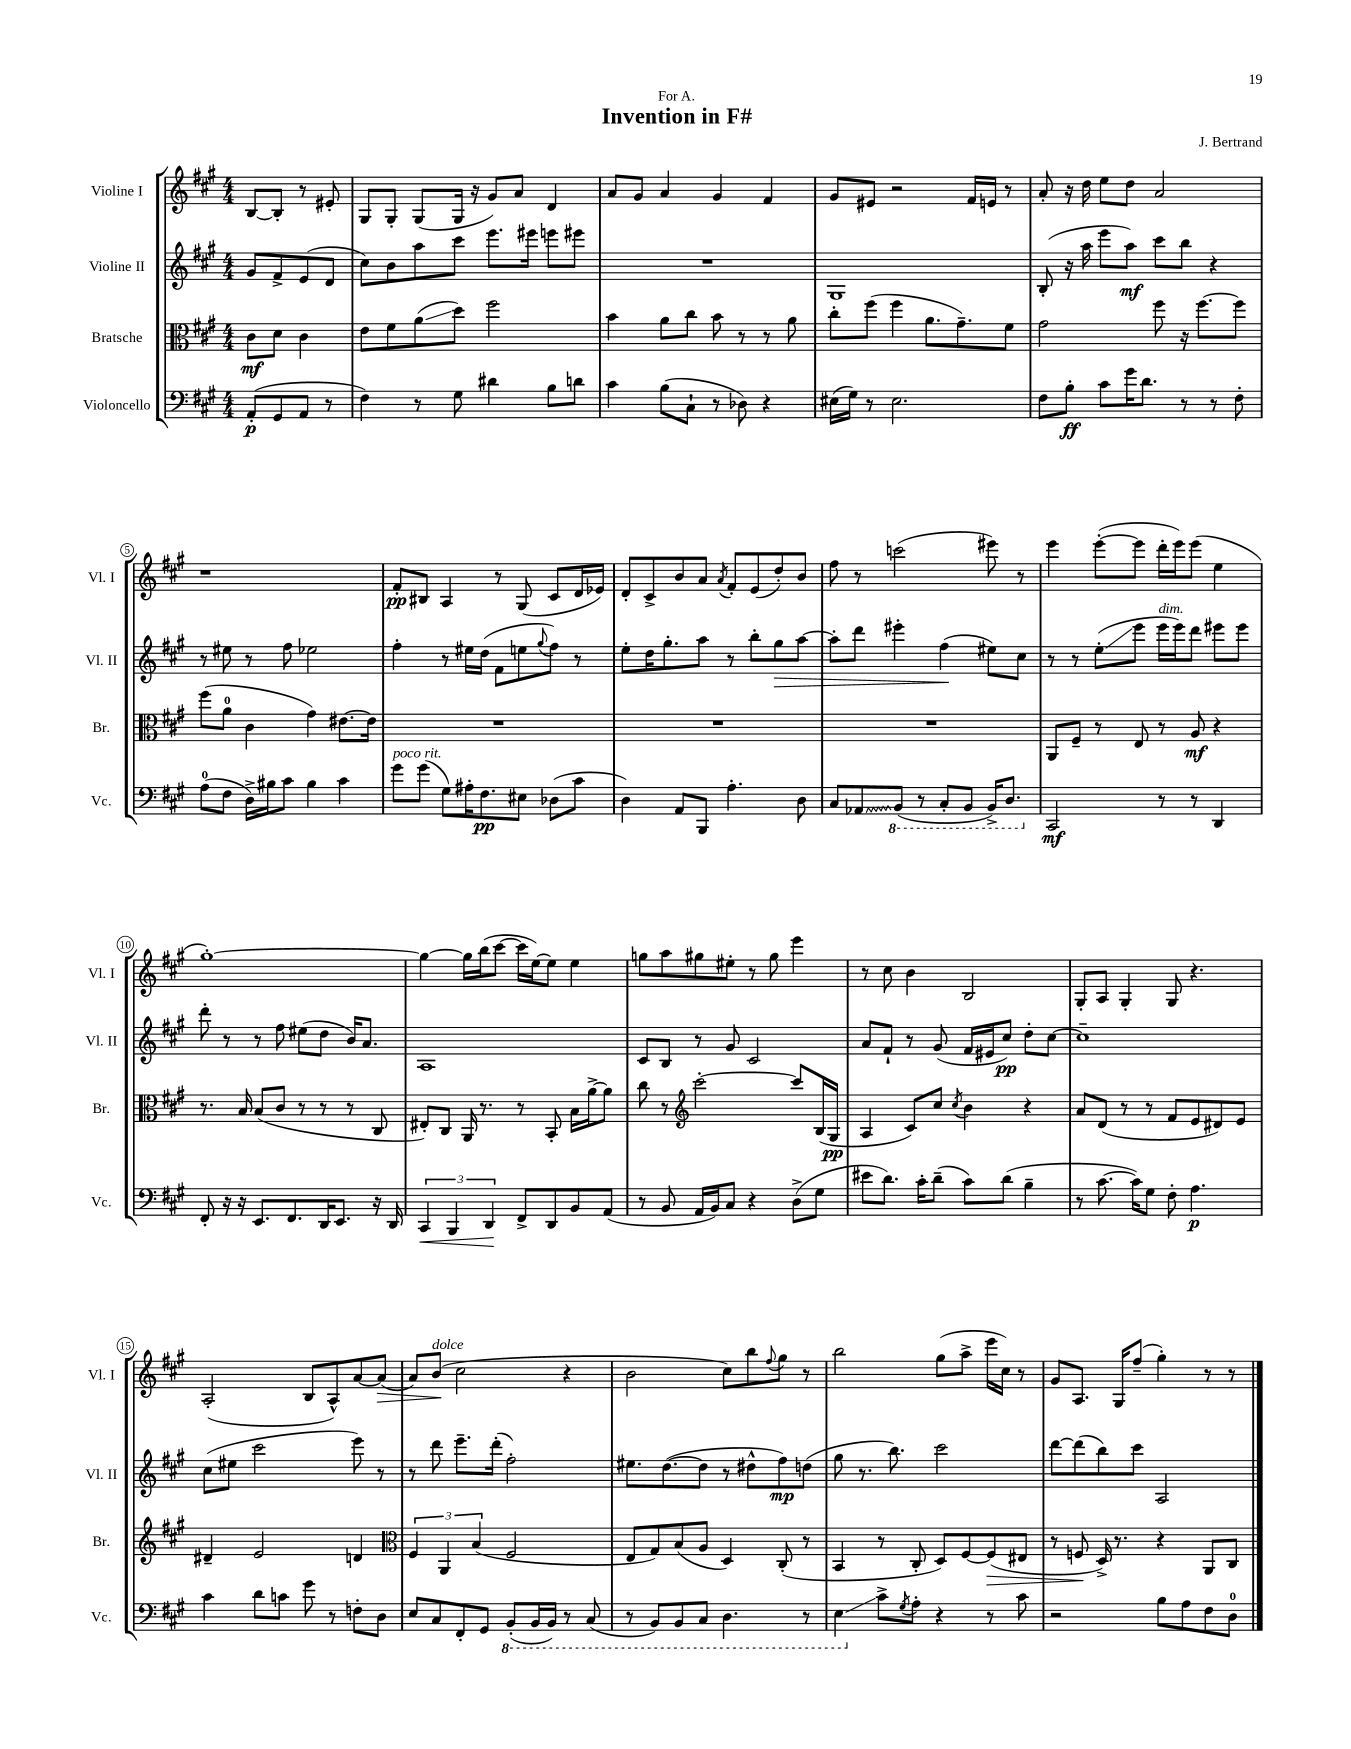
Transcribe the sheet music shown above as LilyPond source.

\header { title = "Invention in F#" composer = "J. Bertrand" dedication = "For A." }
<<
\new StaffGroup <<
\new Staff = "s0" \with { instrumentName = "Violine I" shortInstrumentName = "Vl. I" } {
    \clef treble \key a \major \numericTimeSignature \time 4/4 \partial 2
    b8~ b8-. r8 eis'8-. |
    gis8 gis8-. gis8( gis16 r16 gis'8) a'8 d'4 |
    a'8 gis'8 a'4 gis'4 fis'4 |
    gis'8 eis'8 r2 fis'16 e'16 r8 |
    a'8-. r16 d''16 e''8 d''8 a'2 |
    r1 |
    fis'8-.\pp bis8 a4 r8 gis8( cis'8 d'16 ees'16) |
    d'8-. cis'8-> b'8 a'8 \acciaccatura { a'8 } fis'8-. e'8( d''8-.) b'8 |
    fis''8 r8 c'''2( eis'''8) r8 |
    e'''4 e'''8~-.( e'''8 d'''16-. e'''16) e'''8( e''4 |
    gis''1~-.) |
    gis''4~ gis''16 b''16( cis'''8~ cis'''16 e''16~) e''8 e''4 |
    g''8 a''8 gis''8 eis''8-. r8 gis''8 e'''4 |
    r8 cis''8 b'4 b2 |
    gis8-. a8 gis4-. gis8 r4. |
    a2-.( b8 a8-^) a'8~ a'8\>( |
    a'8) b'8\!^\markup { \italic "dolce" }( cis''2 r4 |
    b'2 cis''8) b''8 \appoggiatura { fis''8 } gis''8 r8 |
    b''2 gis''8( a''8-> e'''16 cis''16) r8 |
    gis'8 a8. gis16 fis''8--( gis''4-.) r8 r8 \bar "|." |
}
\new Staff = "s1" \with { instrumentName = "Violine II" shortInstrumentName = "Vl. II" } {
    \clef treble \key a \major \numericTimeSignature \time 4/4 \partial 2
    gis'8 fis'8-> e'8( d'8 |
    cis''8) b'8 a''8 cis'''8 e'''8. eis'''16 e'''8 eis'''8 |
    R1 |
    gis1 |
    b8-.( r16 a''16 e'''8 a''8\mf) cis'''8 b''8 r4 |
    r8 eis''8 r8 fis''8 ees''2 |
    fis''4-. r8 eis''16 d''16( fis'8 e''8 \appoggiatura { gis''8 } fis''8) r8 |
    e''8-. d''16 gis''8.-. a''8 r8 b''8-. gis''8\> a''8~ |
    a''8-. d'''8 eis'''4-. fis''4\!( eis''8) cis''8 |
    r8 r8 e''8-.\glissando( e'''8 e'''16^\markup { \italic "dim." } e'''16) d'''8 eis'''8 eis'''8 |
    d'''8-. r8 r8 fis''8 eis''8( d''8 b'16) a'8. |
    a1 |
    cis'8 b8 r8 gis'8 cis'2 |
    a'8 fis'8-! r8 gis'8( fis'16 eis'16 cis''8\pp) d''8-. cis''8~ |
    cis''1-- |
    cis''8( eis''8 cis'''2 e'''8) r8 |
    r8 d'''8 e'''8.-- d'''16-.( fis''2-.) |
    eis''8. d''8.~( d''8 r8 dis''8-^ fis''8\mp) d''8( |
    gis''8 r8. b''8.) cis'''2 |
    d'''8~ d'''8( b''8) cis'''8 a2 \bar "|." |
}
\new Staff = "s2" \with { instrumentName = "Bratsche" shortInstrumentName = "Br." } {
    \clef alto \key a \major \numericTimeSignature \time 4/4 \partial 2
    cis'8\mf d'8 cis'4 |
    e'8 fis'8 a'8\glissando( d''8) fis''2 |
    b'4 a'8 cis''8 b'8 r8 r8 a'8 |
    cis''8-. fis''8( fis''4 a'8. gis'8.--) fis'8 |
    gis'2 fis''8 r16 fis''8.~ fis''8 |
    fis''8( a'8-0 cis'4 gis'4) eis'8.~ eis'16 |
    R1 |
    R1 |
    R1 |
    a,8 fis8-- r8 e8 r8 a8\mf r4 |
    r8. b16 b8( cis'8 r8 r8 r8 cis8 |
    eis8-.) cis8 a,16 r8. r8 b,8-. b16 a'16~-> a'8 |
    cis''8 r8 \clef treble cis'''2~-. cis'''8 b16( gis16\pp |
    a4 cis'8) cis''8 \acciaccatura { cis''8 } b'4 r4 |
    a'8 d'8( r8 r8 fis'8 e'8 dis'8) e'8 |
    dis'4-- e'2 d'4 |
    \clef alto \tuplet 3/2 { fis4 a,4 b4( } fis2 |
    e8 gis8) b8( a8 d4) cis8-.( r8 |
    b,4 r8 cis8-. d8) fis8~ fis8\>( eis8 |
    r8 f8\! d16->) r8. r4 a,8 cis8 \bar "|." |
}
\new Staff = "s3" \with { instrumentName = "Violoncello" shortInstrumentName = "Vc." } {
    \clef bass \key a \major \numericTimeSignature \time 4/4 \partial 2
    a,8-.\p( gis,8 a,8 r8 |
    fis4) r8 gis8 dis'4 b8 d'8 |
    cis'4 b8( cis8-! r8 des8) r4 |
    eis16( gis16) r8 eis2. |
    fis8 b8-.\ff cis'8 gis'16 d'8. r8 r8 fis8-. |
    a8-0( fis8 d16->) bis16 cis'8 bis4 cis'4 |
    gis'8^\markup { \italic "poco rit." } gis'8( gis8) ais16-. fis8.\pp eis8 des8( cis'8 |
    d4) a,8 b,,8 a4.-. d8 |
    cis8 \once \override Glissando.style = #'zigzag aes,8\glissando \ottava #-1 b,,8( r8 cis,8-. b,,8 b,,16->) d,8. \ottava #0 |
    cis,2\mf r8 r8 d,4 |
    fis,8-. r16 r16 e,8. fis,8. d,16 e,8. r16 d,16 |
    \tuplet 3/2 { cis,4\< b,,4 d,4\! } fis,8-> d,8 b,8 a,8( |
    r8 b,8 a,16 b,16) cis8 r4 d8->( gis8 |
    eis'8 d'8.) cis'16-. d'8--( cis'8) d'8( b4-- |
    r8 cis'8.~ cis'16) gis8 fis8-. a4.\p |
    cis'4 d'8 c'8 gis'8 r8 f8-. d8 |
    e8 cis8 fis,8-. gis,8 \ottava #-1 b,,8-.( b,,16 b,,16) r8 cis,8( |
    r8 b,,8) b,,8 cis,8 d,4. r8 |
    e,4\glissando \ottava #0 cis'8-> \acciaccatura { gis8 } a8-. r4 r8 cis'8 |
    r2 b8 a8 fis8 d8-0 \bar "|." |
}
>>
>>
\layout { \context { \Score \override BarNumber.stencil = #(make-stencil-circler 0.1 0.3 ly:text-interface::print) } }
